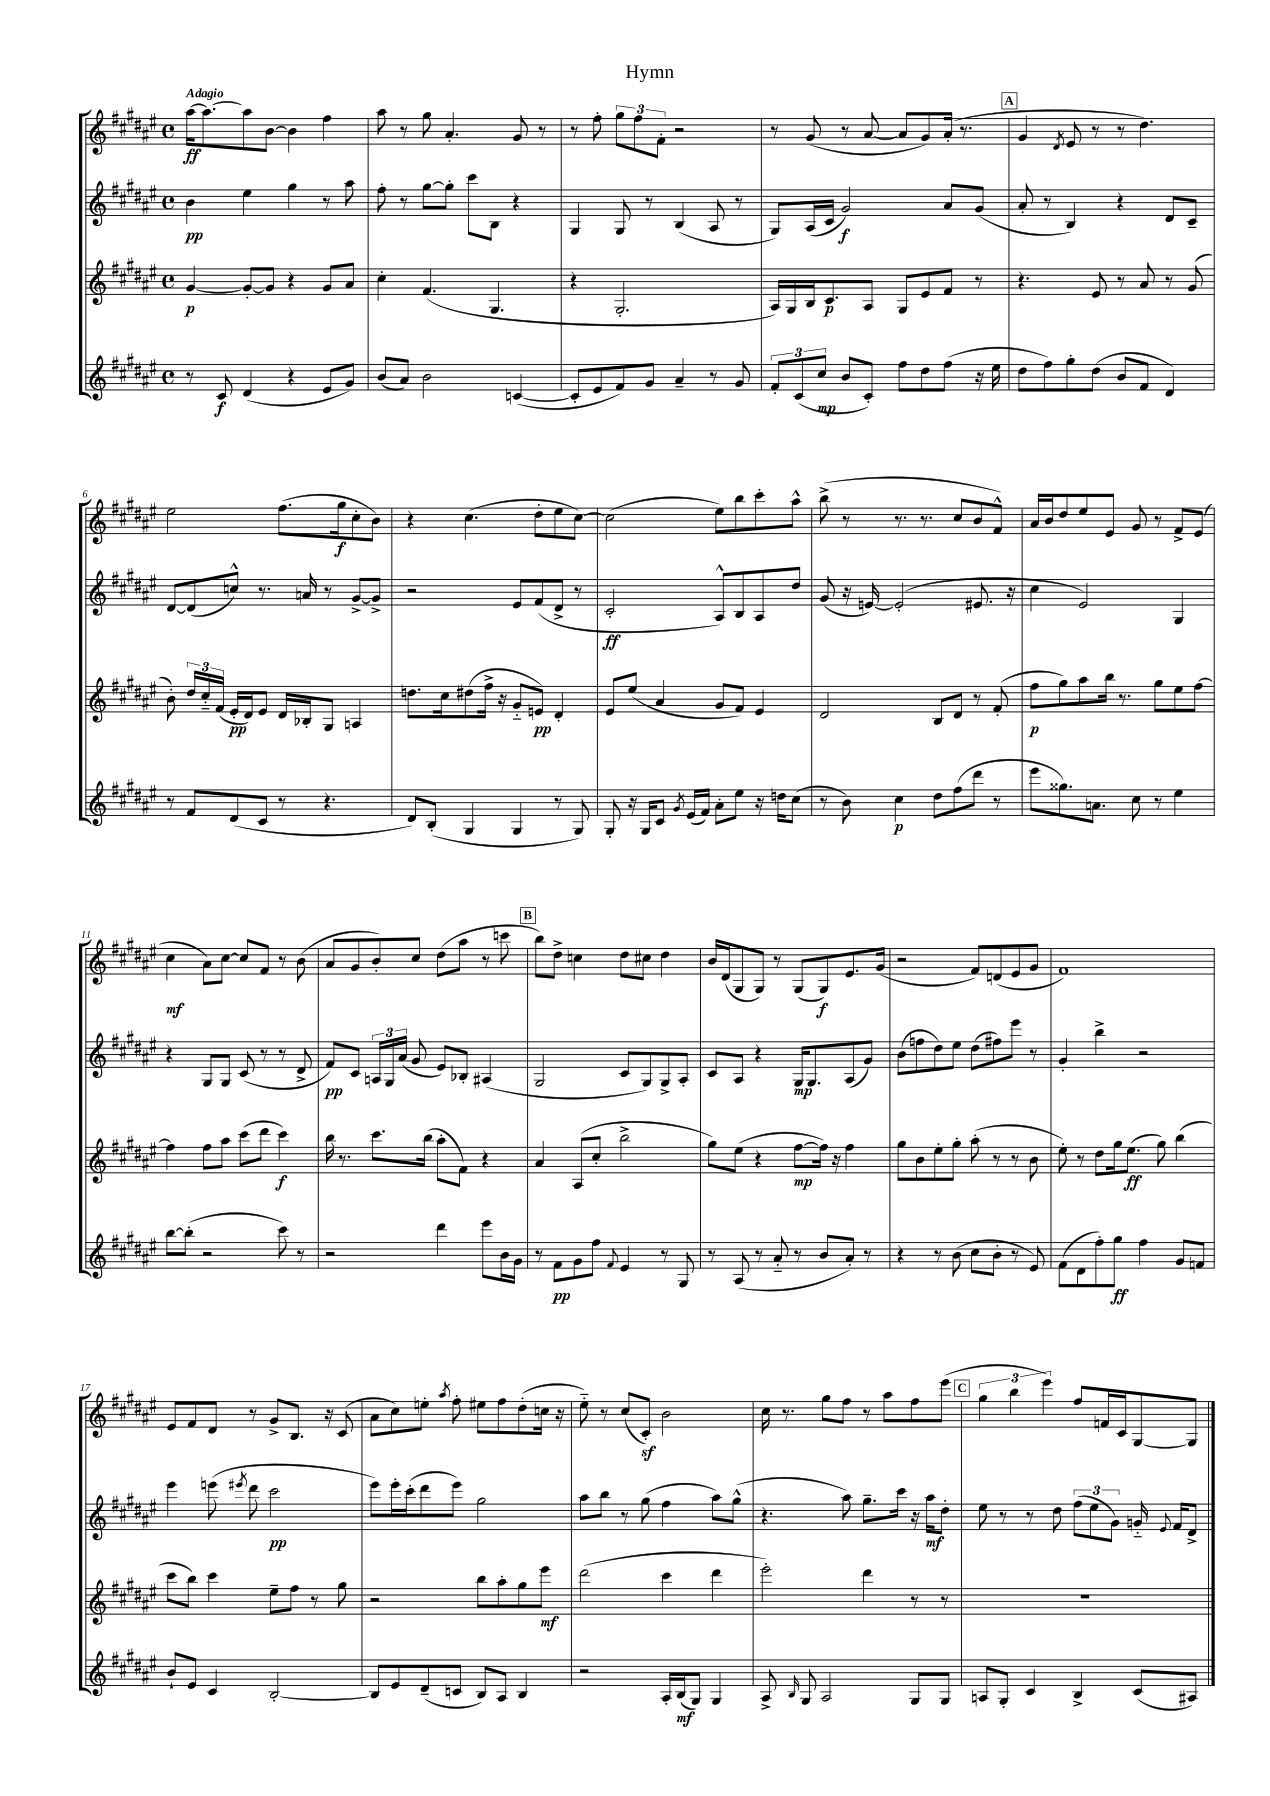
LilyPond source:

\header { title = "Hymn" }
<<
\new StaffGroup <<
\new Staff = "s0" {
    \clef treble \key fis \major \defaultTimeSignature \time 4/4 \tempo "Adagio"
    \autoBeamOff ais''16[~\ff ais''8.~ ais''8 b'8]~ b'4 fis''4 |
    ais''8 r8 gis''8 ais'4.-. gis'8 r8 |
    r8 fis''8-. \tuplet 3/2 { gis''8[ fis''8 fis'8]-. } r2 |
    r8 gis'8( r8 ais'8~ ais'8[ gis'8) ais'16]-.( r8. |
    \mark \markup { \box "A" } gis'4 \acciaccatura { dis'8 } eis'8 r8 r8 dis''4.) |
    eis''2 fis''8.[( gis''16\f cis''8-. b'8]) |
    r4 cis''4.( dis''8[-. eis''8 cis''8]~) |
    cis''2( eis''8[) b''8 cis'''8-. ais''8]-^ |
    b''8->( r8 r8. r8. cis''8[ b'8 fis'8]-^) |
    ais'16[ b'16 dis''8 eis''8 eis'8] gis'8 r8 fis'8[-> eis'8]( |
    cis''4\mf ais'8[) cis''8]~ cis''8[ fis'8] r8 b'8( |
    ais'8[ gis'8 b'8-.) cis''8] dis''8[( ais''8] r8 c'''8 |
    \mark \markup { \box "B" } b''8[) dis''8]-> c''4 dis''8[ cis''8] dis''4 |
    b'16[ dis'16( gis8 gis8]) r8 gis8[( gis8\f) eis'8. gis'16]( |
    r2 fis'8[) d'8( eis'8 gis'8] |
    fis'1) |
    eis'8[ fis'8 dis'8] r8 gis'8[-> b8.] r16 cis'8( |
    ais'8[ cis''8) e''8]-. \acciaccatura { ais''8 } fis''8-. eis''8[ fis''8 dis''8-.( c''16] r16 |
    eis''8-_) r8 cis''8[( cis'8]-.\sf) b'2 |
    cis''16 r8. gis''8[ fis''8] r8 ais''8[ fis''8 eis'''8]( |
    \mark \markup { \box "C" } \tuplet 3/2 { gis''4 b''4 eis'''4) } fis''8[ f'16 cis'16 gis8~ gis8] \bar "|." |
}
\new Staff = "s1" {
    \clef treble \key fis \major \defaultTimeSignature \time 4/4
    \autoBeamOff b'4\pp eis''4 gis''4 r8 ais''8 |
    fis''8-. r8 gis''8[~ gis''8]-. cis'''8[ b8] r4 |
    gis4 gis8 r8 b4( ais8 r8 |
    gis8[) ais16( cis'16] gis'2\f) ais'8[ gis'8]( |
    \mark \markup { \box "A" } ais'8-. r8 b4) r4 dis'8[ cis'8]-- |
    dis'8[~ dis'8( c''8]-^) r8. a'16 r8 gis'8[~-> gis'8]-> |
    r2 eis'8[ fis'8( dis'8]-> r8 |
    cis'2-.\ff ais8[-^) b8 ais8 dis''8] |
    gis'8( r16 e'16~) e'2-.( eis'8. r16 |
    cis''4 eis'2) gis4 |
    r4 gis8[ gis8] cis'8( r8 r8 dis'8-> |
    fis'8[\pp) cis'8] \tuplet 3/2 { a16[ gis16 ais'16]( } gis'8 eis'8[) bes8]-. ais4( |
    \mark \markup { \box "B" } gis2 cis'8[ gis8) gis8-> ais8]-. |
    cis'8[ ais8] r4 gis16[\mp gis8. ais8( gis'8]) |
    b'8[( f''8 dis''8) eis''8] dis''8[( fis''8) eis'''8] r8 |
    gis'4-. b''4-> r2 |
    eis'''4 e'''8( \acciaccatura { eis'''8 } dis'''8 cis'''2\pp |
    eis'''8[) eis'''16-. cis'''16-.( dis'''8 eis'''8]) gis''2 |
    ais''8[ b''8] r8 gis''8( fis''4 ais''8[) gis''8]-^( |
    r4. ais''8) gis''8.[-- cis'''16] r16 ais''16[\mf dis''8]-. |
    \mark \markup { \box "C" } eis''8 r8 r8 dis''8 \tuplet 3/2 { fis''8[( eis''8 gis'8]) } g'16-_ \appoggiatura { eis'8 } fis'16[ dis'8]-> \bar "|." |
}
\new Staff = "s2" {
    \clef treble \key fis \major \defaultTimeSignature \time 4/4
    \autoBeamOff gis'4~\p gis'8[~-. gis'8] r4 gis'8[ ais'8] |
    cis''4-. fis'4.( gis4. |
    r4 gis2.-. |
    ais16[) gis16 b16 cis'8.\p ais8] gis8[ eis'8 fis'8] r8 |
    \mark \markup { \box "A" } r4. eis'8 r8 ais'8 r8 gis'8( |
    b'8-.) \tuplet 3/2 { dis''16[ cis''16-_ fis'16]( } eis'16[-.\pp dis'16) eis'8] dis'16[ bes16-. gis8] a4 |
    d''8.[ cis''16 dis''8( fis''16]-> r16 gis'8[-_ e'8]\pp) dis'4-. |
    eis'8[ eis''8]( ais'4 gis'8[ fis'8]) eis'4 |
    dis'2 b8[ dis'8] r8 fis'8-.( |
    fis''8[\p gis''8) ais''8 b''16] r8. gis''8[ eis''8 fis''8]~ |
    fis''4 fis''8[ ais''8] cis'''8[( dis'''8] cis'''4\f) |
    b''16 r8. cis'''8.[ b''16]( ais''8[-. fis'8]) r4 |
    \mark \markup { \box "B" } ais'4 ais8[( cis''8]-. b''2-> |
    gis''8[) eis''8]( r4 fis''8[~\mp fis''16]) r16 fis''4 |
    gis''8[ b'8 eis''8-. gis''8]-. ais''8-.( r8 r8 b'8 |
    eis''8-.) r8 dis''8[ gis''16 eis''8.]\ff( gis''8) b''4( |
    cis'''8[ b''8]) cis'''4 eis''8[-- fis''8] r8 gis''8 |
    r2 b''8[ ais''8-. gis''8 eis'''8]\mf |
    dis'''2( cis'''4 dis'''4 |
    eis'''2-.) dis'''4 r8 r8 |
    \mark \markup { \box "C" } R1 \bar "|." |
}
\new Staff = "s3" {
    \clef treble \key fis \major \defaultTimeSignature \time 4/4
    \autoBeamOff r8 cis'8\f dis'4( r4 eis'8[ gis'8]) |
    b'8[( ais'8]) b'2 c'4~( |
    c'8[-. eis'8 fis'8) gis'8] ais'4-- r8 gis'8 |
    \tuplet 3/2 { fis'8[-. cis'8( cis''8]\mp } b'8[ cis'8]-.) fis''8[ dis''8 fis''8]( r16 eis''16 |
    \mark \markup { \box "A" } dis''8[ fis''8) gis''8-. dis''8]( b'8[ fis'8] dis'4) |
    r8 fis'8[ dis'8( cis'8] r8 r4. |
    dis'8[) b8]-.( gis4 gis4 r8 gis8) |
    gis8-. r16 gis16[ cis'8] \acciaccatura { gis'8 } eis'16[( fis'16]) ais'8[-. eis''8] r16 d''16[ cis''8]( |
    r8 b'8) cis''4\p dis''8[ fis''8( dis'''8] r8 |
    eis'''8[ gisis''8.) a'8.] cis''8 r8 eis''4 |
    b''8[~ b''8]-.( r2 cis'''8) r8 |
    r2 dis'''4 eis'''8[ b'16 gis'16] |
    \mark \markup { \box "B" } r8 fis'8[\pp gis'8 fis''8] \appoggiatura { fis'8 } eis'4 r8 gis8 |
    r8 ais8( r8 ais'8-_ r8 b'8[ ais'8]-.) r8 |
    r4 r8 b'8( cis''8[ b'8]-. r8 eis'8) |
    fis'8[( dis'8 fis''8-.) gis''8]\ff fis''4 gis'8[ f'8] |
    b'8[-! eis'8] cis'4 b2~-. |
    b8[ eis'8 dis'8--( c'8] b8[) ais8] b4 |
    r2 ais16[-. b16\mf( gis8]) gis4 |
    ais8-> \grace { b16 } gis8 ais2 gis8[ gis8] |
    \mark \markup { \box "C" } a8[ gis8]-. cis'4 b4-> cis'8[( ais8]) \bar "|." |
}
>>
>>
